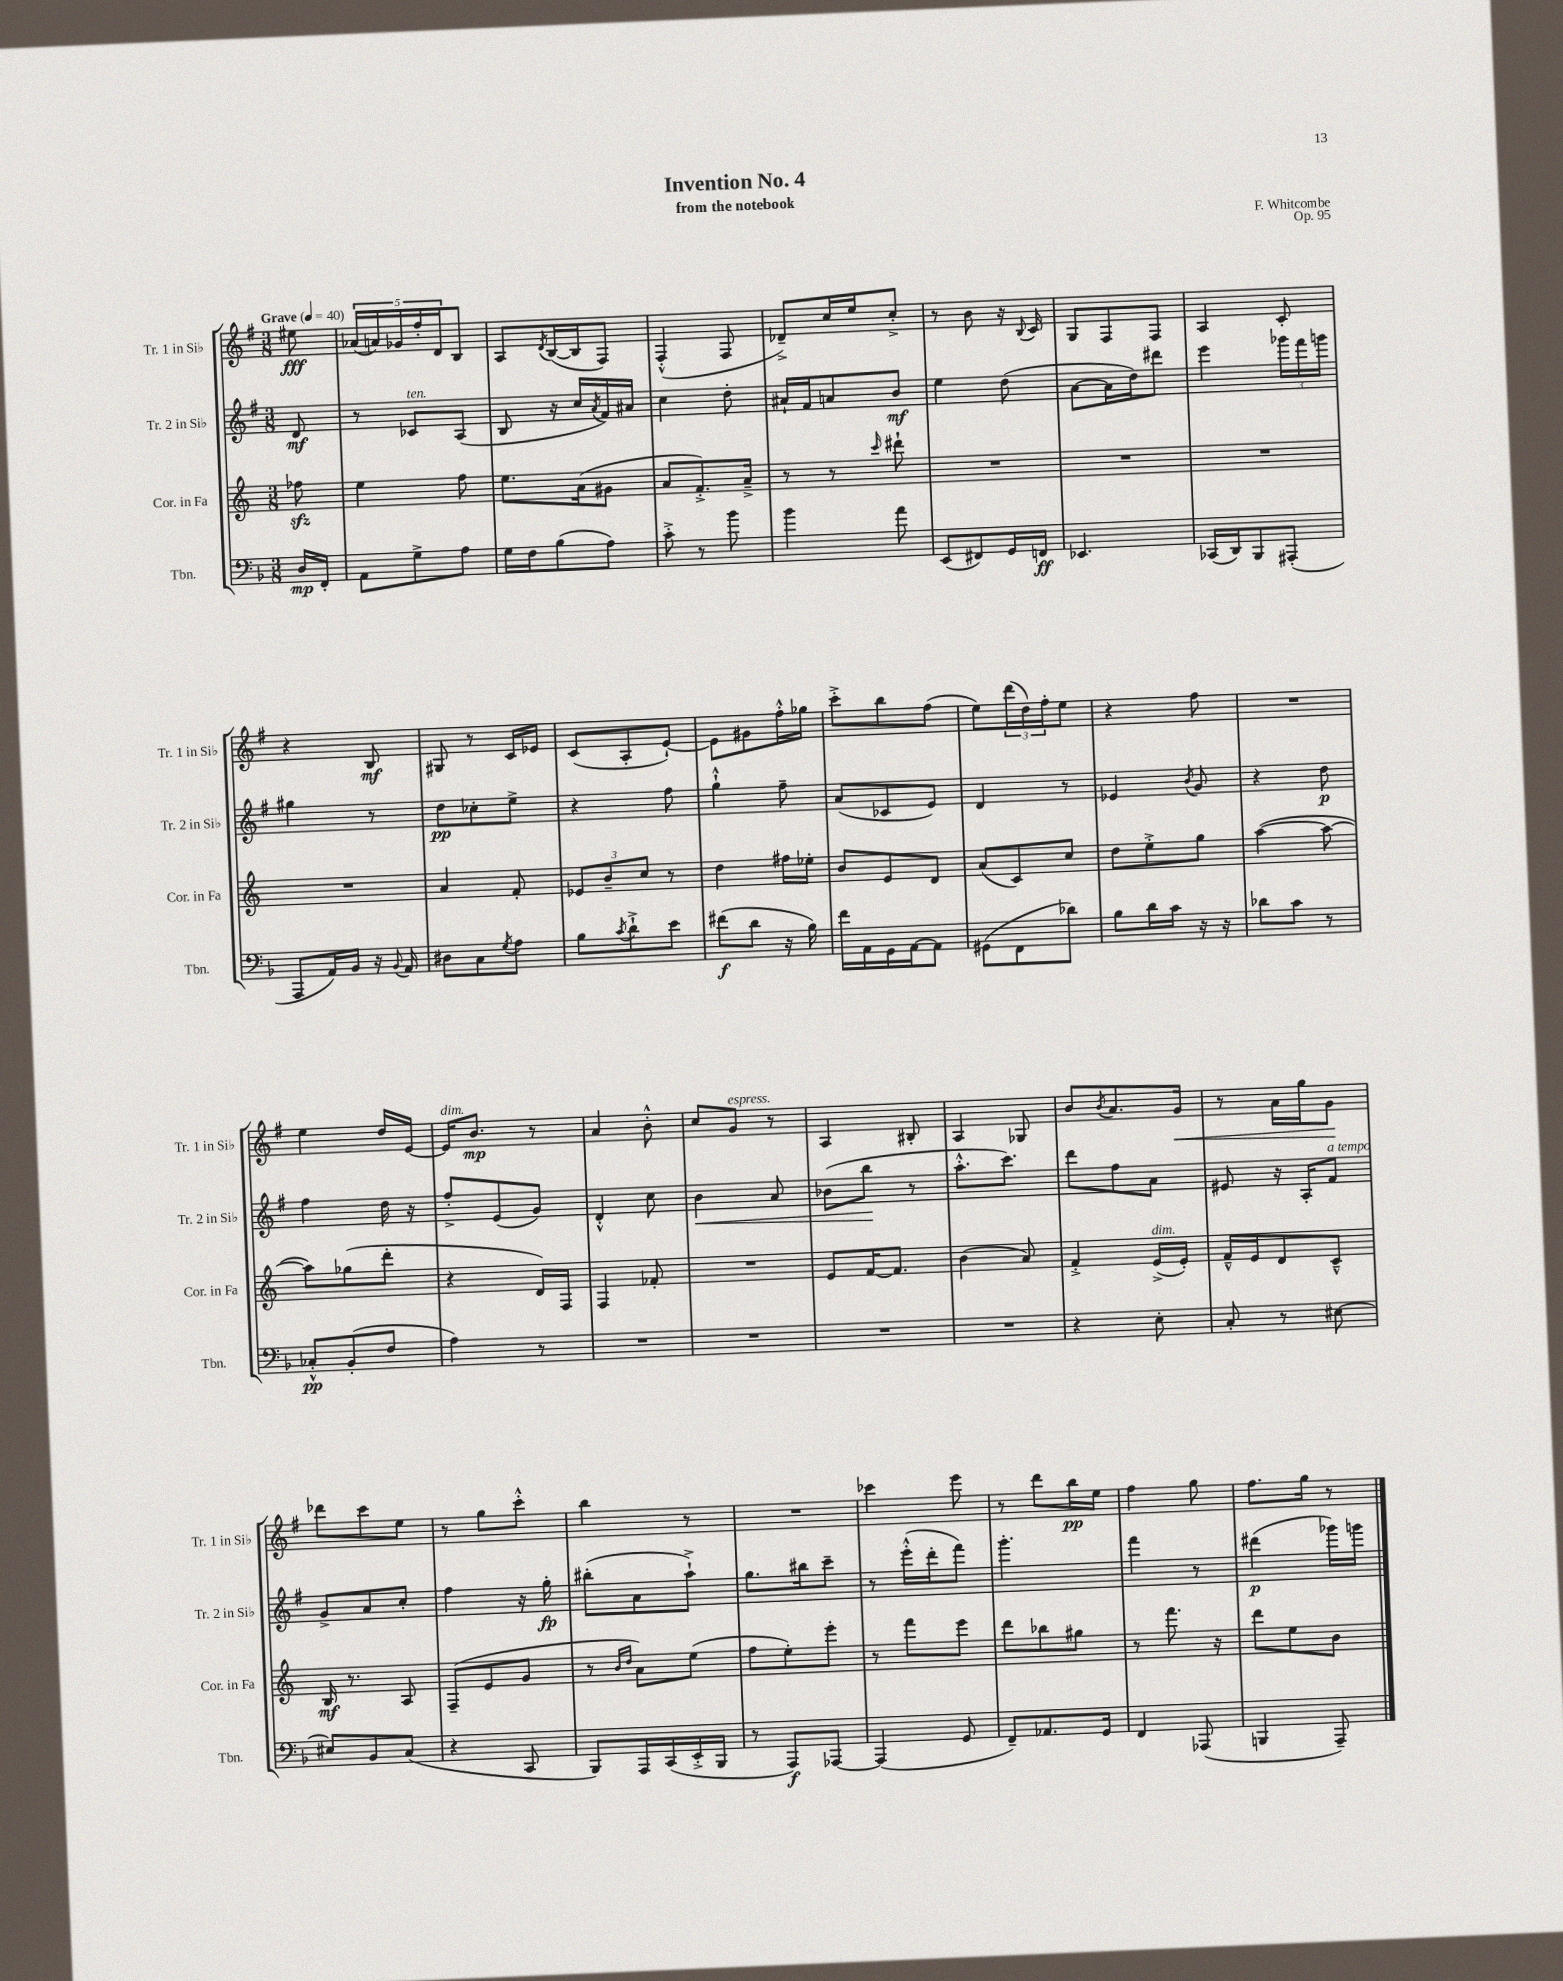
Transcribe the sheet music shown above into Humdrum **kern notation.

**kern	**kern	**kern	**kern
*staff4	*staff3	*staff2	*staff1
*clefF4	*clefG2	*clefG2	*clefG2
*k[b-]	*k[]	*k[f#]	*k[f#]
*M3/8	*M3/8	*M3/8	*M3/8
*MM40	*MM40	*MM40	*MM40
16D	8ff-	8d	8ee#
16FF'	.	.	.
=	=	=	=
8AA	4ee	8r	(20a-
.	.	.	20a)
.	.	.	20g-
8G^	.	8c-	.
.	.	.	20ff#'
.	.	.	20d
8A	8ff	(8A	8B
=	=	=	=
16G	8.ee	8B	8A
16F	.	.	.
.	.	.	8qd
(8B-	.	16r	([16B
.	(16a	16cc	16B]
.	.	8qa	.
8A)	8g#	16f#)	8F#)
.	.	16a#	.
=	=	=	=
8c'^	8a	4cc	(4F#'^^
8r	8.f'^)	.	.
8b-	.	8dd'	8F#
.	16a~^	.	.
=	=	=	=
4b-	8r	16a#`	8d-~^)
.	.	16f#	.
.	8r	8a	16cc
.	.	.	16ee
.	16qqccc	.	.
8a	8ddd#`	8b	8cc'^
=	=	=	=
(8EE	4.r	4ee	8r
8FF#)	.	.	8b
16GG	.	(8dd	16r
.	.	.	8qqB
16FF	.	.	16c
=	=	=	=
4.EE-	4.r	[8a	8G
.	.	16a]	8F#
.	.	16dd)	.
.	.	8ddd#	8F#
=	=	=	=
(16CC-	4.r	4eee	4A
16DD)	.	.	.
8BBB-	.	.	.
(8AAA#'	.	24ggg-	8c'
.	.	24fff#	.
.	.	24ggg	.
=	=	=	=
8AAA	4.r	4gg#	4r
16AA)	.	.	.
16BB-	.	.	.
16r	.	8r	8B
8qqBB-	.	.	.
16AA	.	.	.
=	=	=	=
8D#	4a	8dd	8G#
8C	.	8cc-'	8r
8qG	.	.	.
8A	8f'	8ee^	16c
.	.	.	16e-
=	=	=	=
8B-	12e-	4r	(8c
.	12b~	.	.
8qc	.	.	.
8d`^	.	.	8A'
.	12cc	.	.
8e	8r	8ff#	[8e`)
=	=	=	=
(8f#	4dd	4gg`^^	8e]
8d	.	.	8g#
16r	16ff#	8ff#~	16ff#'^^
16B-)	16ee-'	.	16gg-
=	=	=	=
16f	8b	(8a	8ccc'^
16AA	.	.	.
16GG	8e	8c-	8bb
[16AA	.	.	.
8AA]	8d	8e)	(8ff#
=	=	=	=
(8GG#	(8a	4d	8ee)
8FF	8c)	.	(24ddd
.	.	.	24dd)
.	.	.	24ff#'
8d-)	8cc	8r	8ee
=	=	=	=
8B-	8dd	4e-	4r
16d	8ee'^	.	.
16c	.	.	.
.	.	8qb	.
16r	8gg	8g	8ff#
16r	.	.	.
=	=	=	=
8d-	([4aa	4r	4.r
8c	.	.	.
8r	8aa_	8dd	.
=	=	=	=
8C-'^^	8aa])	4ff#	4ee
(8BB-'	(8gg-	.	.
8F	8ddd'	16dd	16dd
.	.	16r	[16e
=	=	=	=
4A)	4r	8ff#'^	16e]
.	.	.	8.b
.	.	(8e	.
8r	16d)	8g)	8r
.	16F	.	.
=	=	=	=
4.r	4F	4d'^^	4a
.	8f-'	8cc	8b'^^
=	=	=	=
4.r	4.r	4b	8cc
.	.	.	8g
.	.	8a	8r
=	=	=	=
4.r	8e	(8b-	4A
.	[16f	8bb	.
.	8.f]	.	.
.	.	8r	8B#'
=	=	=	=
4.r	(4b	8.aa'^^	4A
.	.	8.ccc)	.
.	8a)	.	8G-
=	=	=	=
4r	4f'^	8ddd	8b
.	.	.	8qb
.	.	8ff#	8.a
8E'	(16e^	8a	.
.	16e')	.	16g
=	=	=	=
8C'	16f~^^	8e#	8r
.	16e	.	.
8r	8d	16r	16a
.	.	16A'	16gg
[8E#	8c~^^	8f#	8g
=	=	=	=
8E#]	16B	8g^	8ddd-
.	8.r	.	.
8BB-	.	8a	8ccc
(8C	8A	8cc'	8ee
=	=	=	=
4r	(8F~	4ff#	8r
.	8e	.	8gg
8CC	8g	16r	8ccc'^^
.	.	16gg'	.
=	=	=	=
8BBB-)	8r	(8bb#'	4bb
.	16qqb	.	.
.	16qqdd	.	.
16AAA	8a)	8a	.
(16CC	.	.	.
16EE'^	(8ee	8aa`^)	8r
16BBB-	.	.	.
=	=	=	=
8r	8ff	8.gg	4.r
8AAA)	8ee')	.	.
.	.	16bb#	.
[8AAA-	8eee'	8ccc~	.
=	=	=	=
(4AAA-]	8r	8r	4ccc-
.	8fff	(16eee'^^	.
.	.	16ddd'	.
8GG	8eee	8fff#)	8eee
=	=	=	=
8FF~)	8ddd	4.ggg'	8r
8.AA-	8bb-	.	8ddd
.	8gg#	.	16bb
16GG	.	.	16ee
=	=	=	=
4FF	8r	4fff#	4ff#
.	8.fff	.	.
(8AAA-	.	8r	8gg
.	16r	.	.
=	=	=	=
4BBB	8ddd	(4ddd#	8.ff#
.	8ee	.	.
.	.	.	16gg
8AAA~)	8b	16ggg-)	8r
.	.	16ggg	.
==	==	==	==
*-	*-	*-	*-
